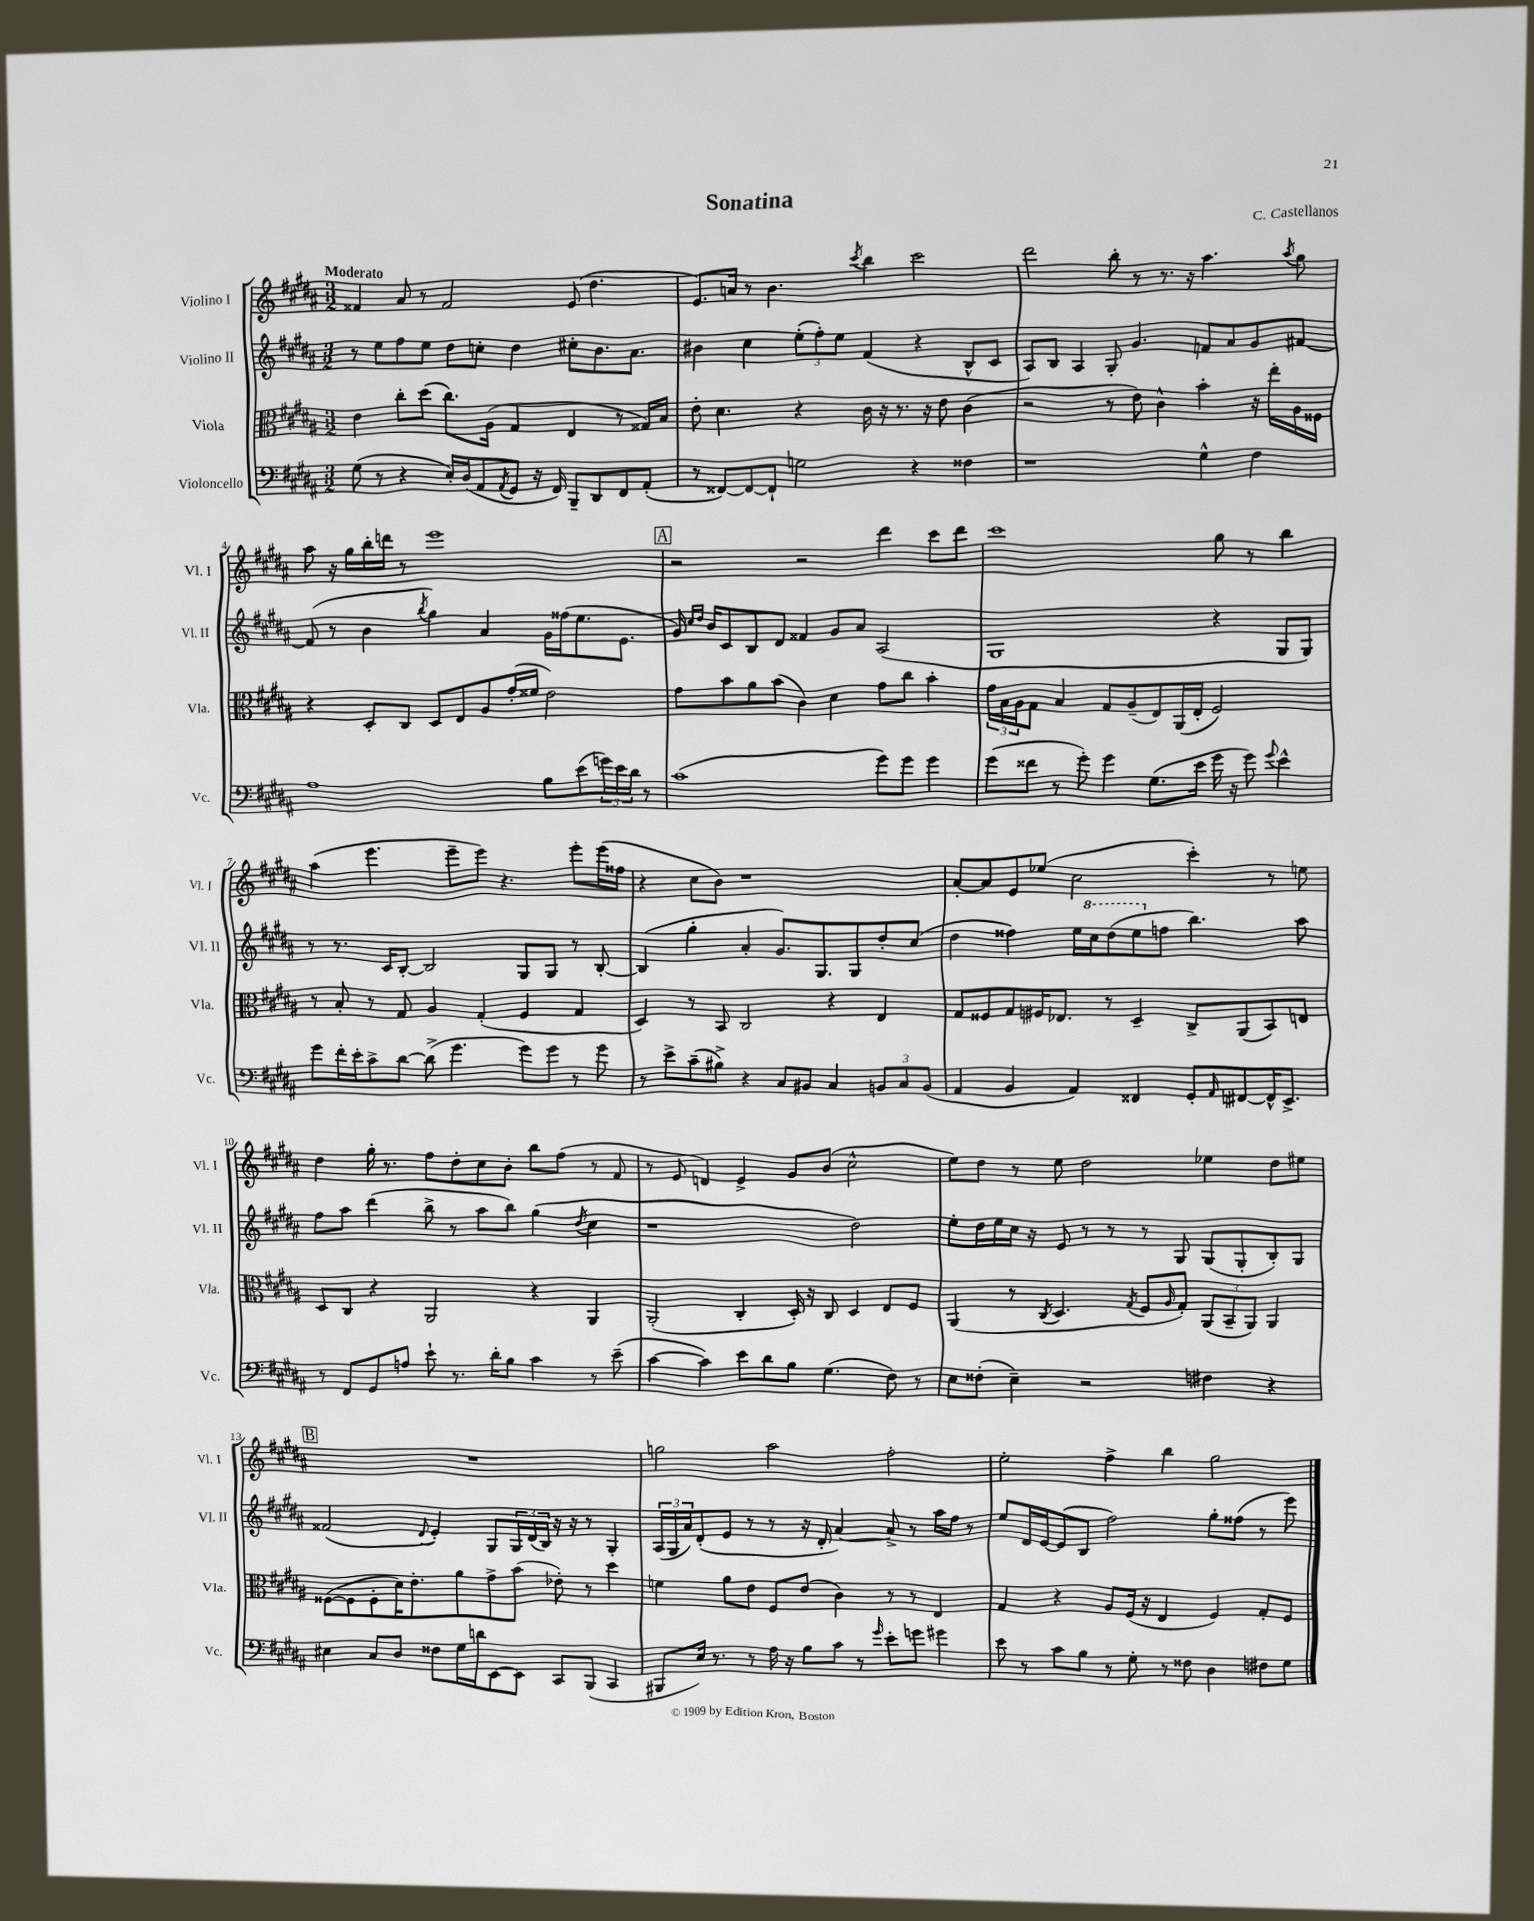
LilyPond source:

\header { title = "Sonatina" composer = "C. Castellanos" }
<<
\new StaffGroup <<
\new Staff = "s0" \with { instrumentName = "Violino I" shortInstrumentName = "Vl. I" } {
    \clef treble \key b \major \numericTimeSignature \time 3/2 \tempo "Moderato"
    fisis'4 ais'8 r8 fisis'2 e'8( dis''4. |
    e'8.) a'16 r8 b'4. \acciaccatura { cis'''8 } b''4 cis'''2 |
    dis'''2 b''8-. r8 r8. r16 ais''4. \acciaccatura { ais''8 } gis''8 |
    ais''8 r16 gis''16 b''16-. d'''16 r8 e'''1 |
    \mark \markup { \box "A" } r2 r2 dis'''4 cis'''8 dis'''8 |
    cis'''1 gis''8 r8 b''4 |
    ais''4( e'''4. e'''8-- e'''8) r4. e'''8-. e'''16( fisis''16 |
    r4 cis''8 b'8) r1 |
    ais'8~-. ais'8 e'8 ees''8( cis''2 cis'''4-.) r8 e''8 |
    dis''4 gis''16-. r8. fis''8 dis''8-. cis''8 b'8-. b''8 fis''8( r8 fis'8 |
    r8 e'8 d'4) e'4-> gis'8 b'8( cis''2-^ |
    e''8) dis''8 r8 e''8 dis''2 ees''4 dis''8 eis''8 |
    \mark \markup { \box "B" } R1. |
    g''2 ais''2 fis''2-. |
    e''2-. fis''4-> b''4 gis''2 \bar "|." |
}
\new Staff = "s1" \with { instrumentName = "Violino II" shortInstrumentName = "Vl. II" } {
    \clef treble \key b \major \numericTimeSignature \time 3/2
    r8 e''8 fis''8 e''8 dis''8 c''8-. dis''4 cis''8-. b'8. ais'8. |
    bis'4 cis''4 \tuplet 3/2 { e''8-.( fis''8-.) e''8 } fis'4( r4 b8-^ cis'8 |
    ais8) b8 ais4 gis8-. gis'4. f'8 ais'8 gis'8 fis'8~ |
    fis'8( r8 b'4 \acciaccatura { b''8 } gis''4) ais'4 gis'16 fisis''16( e''8. e'8. |
    \mark \markup { \box "A" } gis'16) \grace { cis''16 dis''16 } b'16 cis'8 b8 dis'8 fisis'4 gis'8 ais'8 ais2( |
    gis1 r4 gis8 gis8) |
    r8 r8. cis'16 b8~-. b2 gis8 gis8 r8 b8~-. |
    b4( gis''4-. ais'4-. gis'8.) gis8. gis8 dis''8-. cis''8( |
    dis''4 fisis''4) e''16 \ottava #1 cis'''16 dis'''8( e'''8 \ottava #0 f''8 b''4.) ais''8 |
    fis''8 ais''8 dis'''4( b''8-> r8 ais''8 b''8) gis''4( \acciaccatura { dis''8 } cis''4 |
    r1 dis''2) |
    e''8-. dis''16 e''16 cis''16 r16 e'8 r8 r8 r8 gis8 gis8( gis8-. b8-.) gis8 |
    \mark \markup { \box "B" } fisis'2( \appoggiatura { dis'8 } e'4-.) gis8 \tuplet 3/2 { gis16 dis'16( b16) } r16 r16 r8 gis4-. |
    \tuplet 3/2 { ais16( gis16 ais'16) } dis'8-.( e'8 r8 r8 r16 dis'16-. ais'4~) ais'8-> r8 ais''16 fis''16 r8 |
    e''8 dis'16 e'16~ e'8( b8 fis''2) gis''8-. fisis''8( r8 e'''8) \bar "|." |
}
\new Staff = "s2" \with { instrumentName = "Viola" shortInstrumentName = "Vla." } {
    \clef alto \key b \major \numericTimeSignature \time 3/2
    e'4 cis''8-. dis''8( cis''8.) ais16( gis4 e4 r8 gisis16) b16 |
    e'8-. dis'4. r4 cis'16 r16 r8. r16 e'8 cis'4( |
    r2 r8 e'8) cis'4-^ b'4-. r16 e''16-. ais16 fisis16 |
    r4 dis8-. cis8 dis8 e8 ais8 gis'16-.( fisis'16 e'2) |
    \mark \markup { \box "A" } gis'8 b'8 ais'8 b'8( cis'4) dis'4 gis'8 cis''8 b'4-. |
    \tuplet 3/2 { gis'16 b16 ais16 } gis8 b4 gis8 ais8--( e8) ais,16( e16-. fis2) |
    r8 b8-. r8 gis8 ais4 gis4-.( fis4 gis4 |
    dis4) r8 b,8 cis2 r4 e4 |
    gis8 fisis8 gis8 fis16 ees8. r8 dis4-- cis8-> ais,8( b,8) e8 |
    dis8 cis8 r4 ais,2 r4 ais,4 |
    ais,2-.( cis4-. dis16-.) r16 cis8 dis4 e8 fis8 |
    ais,4( r8 \acciaccatura { cis8 } dis4. \acciaccatura { gis8 } fis8 \grace { ais16 } gis8-.) \tuplet 3/2 { ais,8( b,8-- ais,8) } ais,4 |
    \mark \markup { \box "B" } fisis8~( fisis8 fisis8-. dis'16) e'8.-. ais'8 gis'8-> b'8( ees'8-.) r8 dis''4 |
    f'4 ais'8 e'8 fis8 e'8( cis'4) r8 r8 e4 |
    gis4 r4 ais8 fis16( r16 e4 fis4) gis8-. fis8 \bar "|." |
}
\new Staff = "s3" \with { instrumentName = "Violoncello" shortInstrumentName = "Vc." } {
    \clef bass \key b \major \numericTimeSignature \time 3/2
    gis8( r8 r4 e16-.) dis16( ais,8 \acciaccatura { ais,8 } gis,8 r16 fis,16) b,,8-- dis,8 fis,8 ais,8-.( |
    r8 fisis,8~) fisis,8~ fisis,8-! g2 r4 fisis4 |
    r1 gis4-^ fis4 |
    ais1 b8 e'8( \tuplet 3/2 { g'16) e'16 dis'16 } r8 |
    \mark \markup { \box "A" } cis'1( gis'8) gis'8 gis'4 |
    gis'8( fisis'8 r8 gis'8-.) gis'4 gis8.( e'16 gis'16 r16 gis'8) \appoggiatura { gis'8 } e'4-^ |
    gis'8 fis'16-. e'16-. cis'8-> dis'8~ dis'8->( gis'4. gis'8) gis'8 r8 gis'8 |
    r8 e'8-> cis'8--( bis8->) r4 cis8 bis,8 cis4 \tuplet 3/2 { b,8 cis8 b,8( } |
    ais,4 b,4 ais,4) fisis,4 gis,8-. \grace { ais,16 } fis,8~ fis,16-^ e,8.-> |
    r8 fis,8 gis,8 a8 e'8-! r8. dis'16-. b8 cis'4 r8 e'8--( |
    cis'4~ cis'4) e'8 dis'8 b8 gis4.( fis8) r8 |
    e8 fisis8-.( e4--) r2 fis4 r4 |
    \mark \markup { \box "B" } eis4 cis8 dis8 fisis8 gis16 d'16 e,8~ e,8 cis,8 b,,8( cis,4 |
    bis,,8 e16) r8. r8 ais16 r16 b8 cis'8 r8 \grace { gis'16 } e'8-. g'8 gis'4 |
    e'8 r8 cis'8 b8 r8 gis8-. r8 fisis8 dis4 fis8 gis8 \bar "|." |
}
>>
>>
